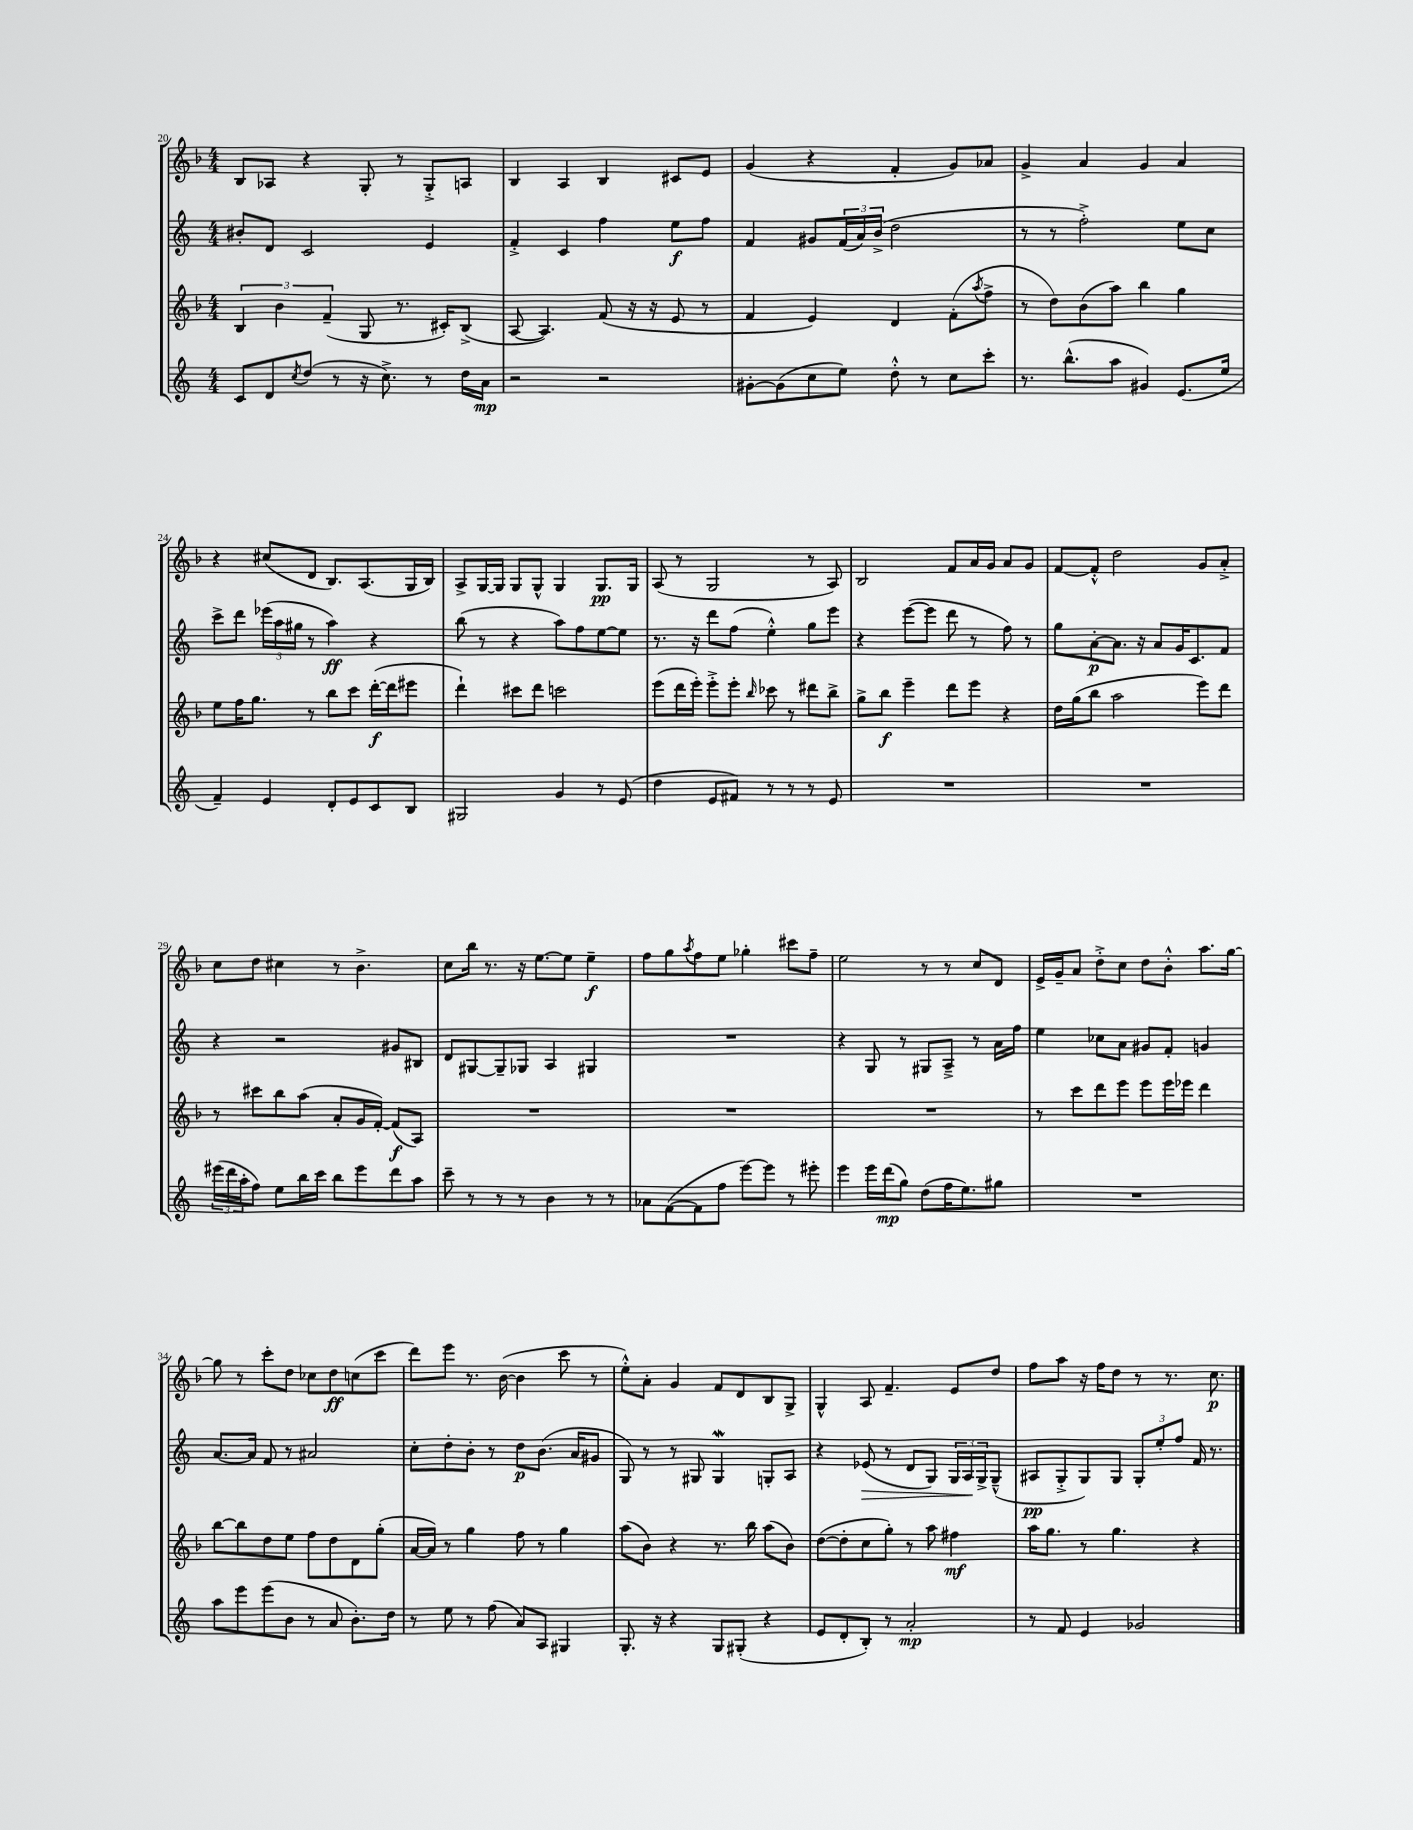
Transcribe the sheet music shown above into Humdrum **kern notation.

**kern	**kern	**kern	**kern
*staff4	*staff3	*staff2	*staff1
*clefG2	*clefG2	*clefG2	*clefG2
*k[]	*k[b-]	*k[]	*k[b-]
*M4/4	*M4/4	*M4/4	*M4/4
8c/L	6B-/	8b#'/L	8B-/L
8d/	.	8d/J	8A-/J
.	6b-\	.	.
8qcc/	.	.	.
(8dd/J	.	2c/	4r
.	(6f~/	.	.
8r	.	.	.
16r	8G/	.	8G'/
8.cc^\)	.	.	.
.	8.r	.	8r
8r	.	4e/	8G'^/L
.	16c#'/LK)	.	.
16dd\LL	(8B-^/J	.	8A/J
16a\JJ	.	.	.
=	=	=	=
2r	[8A/	4f'^/	4B-/
.	4.A/])	.	.
.	.	4c/	4A/
2r	(8f/	4ff\	4B-/
.	16r	.	.
.	16r	.	.
.	8e/	8ee\L	8c#/L
.	8r	8ff\J	8e/J
=	=	=	=
[8g#'\L	4f/	4f/	(4g/
(8g#\]	.	.	.
8cc\	4e/)	8g#/L	4r
8ee\J)	.	(24f/L	.
.	.	24a/)	.
.	.	(24b^/JJ	.
8dd'^^\	4d/	2dd\	4f'/
8r	.	.	.
8cc\L	(8f'\L	.	8g/L)
.	8qaa/	.	.
8ccc'\J	8ff^\J	.	8a-/J
=	=	=	=
8.r	8r	8r	4g^/
.	8dd\L)	8r	.
(8.bb^^\L	.	.	.
.	(8b-\	2ff'^\)	4a/
8aa\J	8aa\J)	.	.
4g#/)	4bb-\	.	4g/
(8.e/L	4gg\	8ee\L	4a/
.	.	8cc\J	.
16ee/Jk	.	.	.
=	=	=	=
4f~/)	8ee\L	8ccc^\L	4r
.	16ff\K	8ddd\J	.
.	8.gg\J	.	.
4e/	.	(24eee-\LL	(8cc#/L
.	.	24aa\	.
.	.	24gg#\JJ	.
.	8r	8r	8d/J
8d'/L	8bb-\L	4aa\)	8.B-/L)
8e/	8ccc\J	.	.
.	.	.	(8.A/
8c/	([16ddd'\LL	4r	.
.	16ddd\]J	.	.
8B/J	8eee#\J	.	16G/L
.	.	.	16B-/JJ)
=	=	=	=
2G#/	4ddd`\)	(8bb\	8A^/L
.	.	8r	[16G/L
.	.	.	16G/]JJ
.	8ccc#\L	4r	8G/L
.	8ddd\J	.	8G^^/J
4g/	2ccc\	8aa\L)	4G/
.	.	8ff\	.
8r	.	[8ee\	8.G/L
(8e/	.	8ee\]J	.
.	.	.	16G/Jk
=	=	=	=
4dd\	(8eee\L	8.r	(8A/
.	16ddd\L	.	8r
.	16eee'\JJ)	16r	.
8e/L	8eee'^\L	8ddd\L	2G/
8f#/J)	8eee'\J	(8ff\J	.
.	16qqbb-/	.	.
8r	8ccc-\	4ee'^^\)	.
8r	8r	.	.
8r	8ddd#\L	8gg\L	8r
8e/	8bb-^\J	8eee\J	8A/)
=	=	=	=
1r	8gg^\L	4r	2B-/
.	8bb-\J	.	.
.	4eee~\	([8eee\L	.
.	.	8eee\]J	.
.	8ddd\L	8ddd\	8f/L
.	8eee\J	8r	16a/L
.	.	.	16g/JJ
.	4r	8ff\)	8a/L
.	.	8r	8g/J
=	=	=	=
1r	16dd\LL	8gg\L	[8f/L
.	(16gg\J	.	.
.	8bb-\J	[8a'\	8f'^^/]J
.	2aa\	8.a\]J	2dd\
.	.	16r	.
.	.	8a/L	.
.	.	16g/K	.
.	.	8.c/	.
.	8eee\L)	.	8g/L
.	8ddd\J	8f/J	8a'^/J
=	=	=	=
(24eee#\LL	8r	4r	8cc\L
24ddd\	.	.	.
24aa'\J	.	.	.
8ff\J)	8ccc#\L	.	8dd\J
8ee\L	8bb-\	2r	4cc#\
16bb\L	(8aa\J	.	.
16ccc\JJ	.	.	.
8bb\L	8a'/L	.	8r
8eee#\	16g/L	.	4.b-^\
.	[16f'/JJ)	.	.
8ddd\	(8f/]L	8g#/L	.
8aa\J	8A/J)	8B#/J	.
=	=	=	=
8ccc~\	1r	8d/L	8cc\L
8r	.	[8G#/	16bb-\Jk
.	.	.	8.r
8r	.	8G#~/]	.
8r	.	8G-/J	16r
.	.	.	[8.ee\L
4b\	.	4A/	.
.	.	.	8ee\]J
8r	.	4G#/	4ee~\
8r	.	.	.
=	=	=	=
8a-\L	1r	1r	8ff\L
([8f\	.	.	8gg\
.	.	.	8qaa/
8f\]	.	.	8ff\
8ff\J	.	.	8ee\J
[8eee\L)	.	.	4gg-'\
8eee\]J	.	.	.
8r	.	.	8ccc#\L
8eee#'\	.	.	8ff~\J
=	=	=	=
4eee\	1r	4r	2ee\
16eee\LL	.	8G/	.
(16ddd\J	.	.	.
8gg\J)	.	8r	.
(8dd\L	.	8G#/L	8r
16ff\K	.	8A~^/J	8r
8.ee\)	.	.	.
.	.	8r	8cc/L
8gg#\J	.	16a\LL	8d/J
.	.	16ff\JJ	.
=	=	=	=
1r	8r	4ee\	16e^/LL
.	.	.	16g~/J
.	8ccc\L	.	8a/J
.	8ddd\	8cc-\L	8dd'^\L
.	8eee\J	8a\J	8cc\J
.	8eee\L	8g#/L	8dd\L
.	16eee\L	8f'/J	8b-'^^\J
.	16eee-\JJ	.	.
.	4ddd\	4g/	8.aa\L
.	.	.	[16gg\Jk
=	=	=	=
8aa\L	[8bb-\L	[8.a/L	8gg\]
8eee\	8bb-\]	.	8r
.	.	16a/]Jk	.
(8eee\	8dd\	8f/	8ccc'\L
8b\J	8ee\J	8r	8dd\J
8r	8ff\L	2a#/	8cc-\L
8a/	8dd\	.	8dd\
8.b'\L)	8d\	.	(8cc\
.	(8gg'\J	.	8ccc\J
16dd\Jk	.	.	.
=	=	=	=
8r	[16a/LL	8cc'\L	8ddd\L)
.	16a/]JJ)	.	.
8ee\	8r	8dd'\	8eee\J
8r	4gg\	8b'\J	8.r
(8ff\	.	8r	.
.	.	.	([16b-\
8a/L)	8ff\	8dd\L	4b-\]
8A/J	8r	(8.b\J	.
4G#/	4gg\	.	8ccc\
.	.	16a/LK	.
.	.	8g#/J	8r
=	=	=	=
8.G'/	(8aa\L	8G/)	8ee'^^\L)
.	8b-\J)	8r	8a'\J
16r	.	.	.
4r	4r	8r	4g/
.	.	8G#/	.
8G/L	8.r	4G#/	8f/L
(8G#'/J	.	.	8d/
.	16bb-\	.	.
4r	(8aa\L	8G'/L	8B-/
.	8b-\J)	8A/J	8G^/J
=	=	=	=
8e/L	([8dd\L	4r	4G^^/
8d'/	8dd'\]	.	.
8B'/J)	8cc\	(8e-/	8A/
8r	8gg'\J)	8r	4.f~/
2a'/	8r	8d/L	.
.	8aa\	8G/J)	.
.	4ff#\	24G/LL	8e/L
.	.	24A/	.
.	.	24G^/J	.
.	.	(8G~^^/J	8dd/J
=	=	=	=
8r	16aa\LK	8A#/L	8ff\L
.	8.gg\J	.	.
8f/	.	8G'^/	8aa\J
4e/	8r	8G/)	16r
.	.	.	16ff\LK
.	4.gg\	8G/J	8dd\J
2g-/	.	12G'/L	8r
.	.	12ee'/	.
.	.	.	8.r
.	.	12ff/J	.
.	4r	16f/	.
.	.	8.r	8.cc\
==	==	==	==
*-	*-	*-	*-
